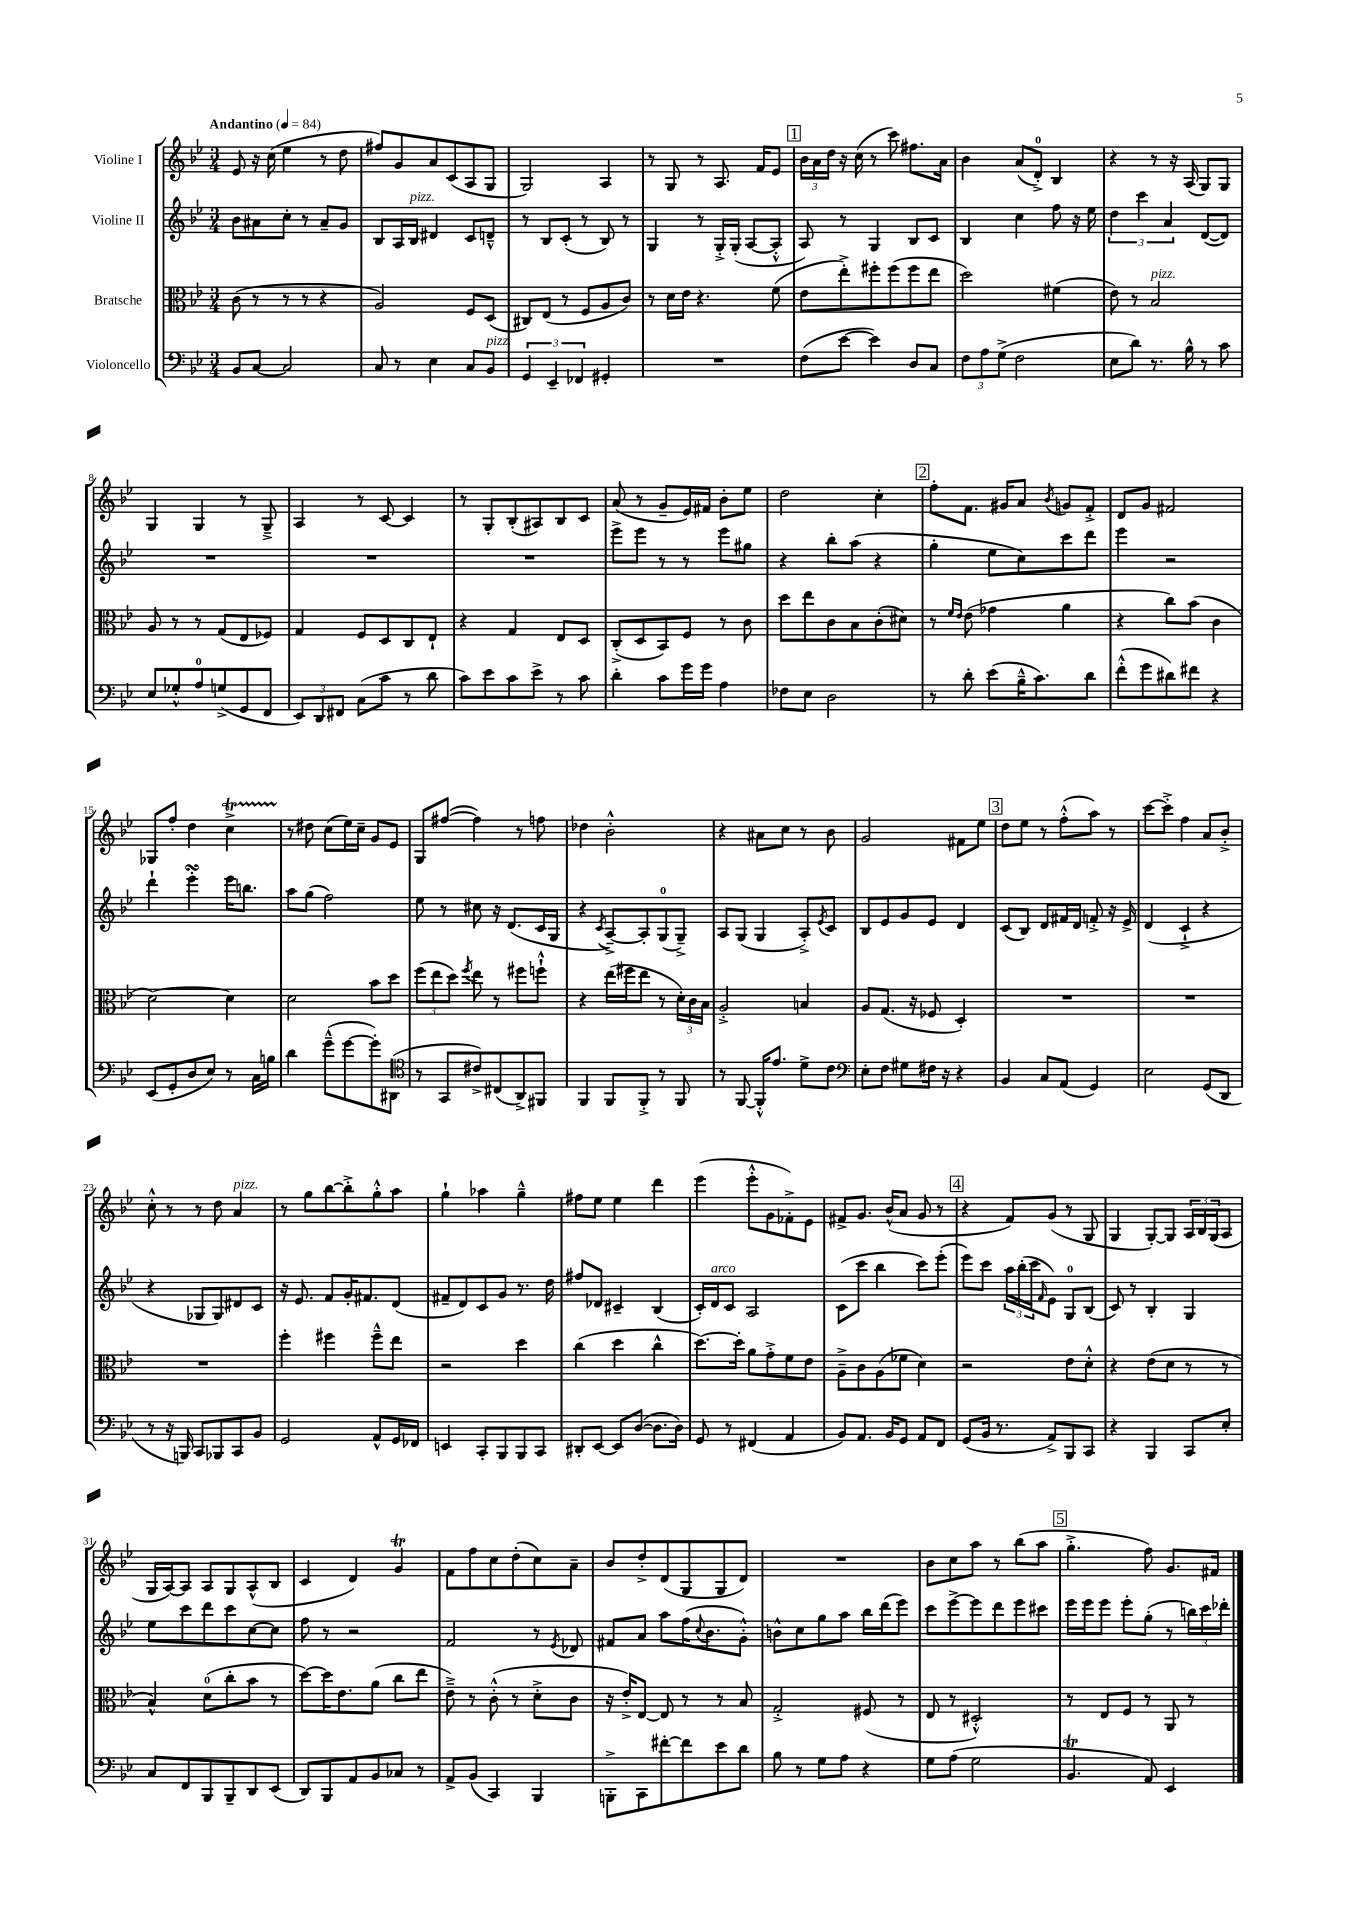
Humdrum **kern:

**kern	**kern	**kern	**kern
*staff4	*staff3	*staff2	*staff1
*clefF4	*clefC3	*clefG2	*clefG2
*k[b-e-]	*k[b-e-]	*k[b-e-]	*k[b-e-]
*M3/4	*M3/4	*M3/4	*M3/4
*MM84	*MM84	*MM84	*MM84
8BB-/L	(8c\	8b-\L	8e-/
[8C/J	8r	8a#\	16r
.	.	.	(16cc\
2C/]	8r	8cc'\J	4ee-\
.	8r	8r	.
.	4r	8a#~/L	8r
.	.	8g/J	8dd\
=	=	=	=
8C/	2A/)	8B-/L	8ff#/L)
8r	.	16A/L	8g/
.	.	16B-/JJ	.
4E-\	.	4d#/	8a/
.	.	.	(8c/
8C/L	8F/L	8c/L	8A/
8BB-/J	(8D/J	8d~^^/J	8G/J
=	=	=	=
6GG/	8C#/L)	8r	2G/)
.	(8E-/J	8B-/L	.
6EE-~/	.	.	.
.	8r	(8c'/J	.
6FF-/	.	.	.
.	8F/L	8r	.
4GG#'/	8A/	8B-/)	4A/
.	8c/J)	8r	.
=	=	=	=
2.r	8r	4G/	8r
.	16d\LL	.	8G/
.	16e-\JJ	.	.
.	4.r	8r	8r
.	.	16G'^/LL	8.A/
.	.	(16G'/JJ	.
.	.	[8A/L	.
.	.	.	16f/LK
.	(8f\	8A'^^/]J	8e-/J
=	=	=	=
(8F\L	8e-\L	8A/)	24b-\LL
.	.	.	24a\
.	.	.	24dd\JJ
[8e-\J	8ee-'^\)	8r	16r
.	.	.	(16cc\
4e-\])	8ff#'\	4G/	8r
.	(8ff#\	.	8ccc\)
8D/L	8ff#\	8B-/L	8.ff#\L
8C/J	8ee-\J	8c/J	.
.	.	.	16a\Jk
=	=	=	=
12F\L	2dd\)	4B-/	4b-\
12A\	.	.	.
(12G^\J	.	.	.
2F\	.	4cc\	(8a/L
.	.	.	8d'^/J)
.	(4f#\	8ff\	4B-/
.	.	16r	.
.	.	16ee-\	.
=	=	=	=
8E-\L	8e-\)	6dd\	4r
8d\J)	8r	.	.
.	.	6ccc\	.
8.r	2B-/	.	8r
.	.	6a/	.
.	.	.	16r
16B-^^\	.	.	(16A/
8r	.	([8d/L	8G/L)
8c\	.	8d/]J)	8G/J
=	=	=	=
8E-/L	8A/	2.r	4G/
8G-'^^/	8r	.	.
8A/	8r	.	4G/
(8G^/	(8G/L	.	.
8GG/	8E-/	.	8r
8FF/J	8F-/J)	.	8G~^/
=	=	=	=
12EE-/L)	4G/	2.r	4A/
12DD/	.	.	.
12FF#/J	.	.	.
(8C\L	8F/L	.	8r
8c\J	8D/	.	[8c/
8r	8C/	.	4c/]
8d\	8E-`/J	.	.
=	=	=	=
8c\L)	4r	2.r	8r
8e-\	.	.	8G'/L
8c\	4G/	.	(8B-'/
8e-^\J	.	.	8A#/)
8r	8E-/L	.	8B-/
8c\	8D/J	.	8c/J
=	=	=	=
4d'\	(8C'^/L	8eee-^\L	(8a/
.	8D/	8eee-\J	8r
8c\L	8BB-/)	8r	8g~/L
16g\L	8F/J	8r	16e-/L)
16g\JJ	.	.	16f#/JJ
4A\	8r	8eee-\L	8b-'\L
.	8c\	8gg#\J	8ee-\J
=	=	=	=
8F-\L	8dd\L	4r	2dd\
8E-\J	8ee-\	.	.
2D\	8c\	8bb-'\L	.
.	8B-\	(8aa\J	.
.	(8c'\	4r	4cc'\
.	8d#\J)	.	.
=	=	=	=
8r	8r	4gg'\	8ff'\L
.	16qqf/LL	.	.
.	16qqe-/JJ	.	.
8d'\	(8e-\	.	8.f\J
(8e-\L	4g-\	8ee-\L	.
.	.	.	16g#/LK
16B-~^^\K	.	8cc\)	8a/J
8.c\)	.	.	.
.	.	.	8qb-/
.	4a\	8ccc\	8g/L
8d\J	.	8ddd\J	8f'^/J
=	=	=	=
(8f'^^\L	4r	4eee-\	8d/L
8g\	.	.	8g/J
8d#\)	8cc\L)	2r	2f#/
8f#\J	(8b-\J	.	.
4r	4c\	.	.
=	=	=	=
(8EE-/L	[2d\)	4ddd`\	8G-/L
8GG'/	.	.	8ff'/J
8D/	.	4eee-'\	4dd\
8E-/J)	.	.	.
8r	4d\]	16eee-\LK	4cc^\
.	.	8.bb\J	.
16C\LL	.	.	.
16B\JJ	.	.	.
=	=	=	=
4d\	2d\	8aa\L	8r
.	.	(8gg\J	8dd#\
(8g~^^\L	.	2ff\)	(8cc\L
[8g\	.	.	16ee-\L)
.	.	.	16cc~\JJ
8g'\])	8b-\L	.	8g/L
(8DD#\J	8dd\J	.	8e-/J
=	=	=	=
*clefC4	*	*	*
8r	(12ff\L	8ee-\	8G/L
.	12ee-\	.	.
8GG/L	.	8r	([8ff#/J
.	12dd\J)	.	.
.	8qff/	.	.
8c#^/)	8ee-\	8cc#\	4ff#\])
(8C#/	8r	16r	.
.	.	(8.d/L	.
8AA^/)	8ff#\L	.	8r
8FF#/J	8ff`^^\J	16c/L	8ff\
.	.	16G/JJ	.
=	=	=	=
4FF/	4r	4r	4dd-\
.	.	8qc/	.
8FF/L	(16ee-\LL	[8A~^/L)	2b-'^^\
.	16ff#\J	.	.
8FF'^/J	8ee-\J	8A'/]	.
8r	8r	(8G/	.
8FF/	24d'\LL)	8G~^/J)	.
.	24c\	.	.
.	24B-\JJ	.	.
=	=	=	=
8r	2A'^/	8A/L	4r
[8FF/	.	(8G/J	.
16FF'^^/]LK	.	4G/	8a#\L
8.e-/J	.	.	.
.	.	.	8cc\J
8d^\L	4B/	8A'^/L)	8r
.	.	8qe-/	.
8c\J	.	8c/J	8b-\
=	=	=	=
*clefF4	*	*	*
8E-'\L	8A/L	8B-/L	2g/
8F\J	(8.G/J	8e-/	.
8G#\L	.	8g/	.
.	16r	.	.
16F#\Jk	8F-/	8e-/J	.
16r	.	.	.
4r	4D'/)	4d/	8f#\L
.	.	.	8ee-\J
=	=	=	=
4BB-/	2.r	(8c/L	8dd\L
.	.	8B-/J)	8ee-\J
8C/L	.	8d/L	8r
(8AA/J	.	16f#/L	(8ff'^^\L
.	.	16d/JJ	.
4GG/)	.	8f'^/	8aa\J)
.	.	16r	8r
.	.	16e-^/	.
=	=	=	=
2E-\	2.r	(4d/	[8ccc\L
.	.	.	8ccc'^\]J
.	.	4c`^/	4ff\
(8GG/L	.	4r	8a/L
8DD/J	.	.	8b-'^/J
=	=	=	=
8r	2.r	4r	8cc'^^\
16r	.	.	8r
16BBB/)	.	.	.
8CC/L	.	8G-/L	8r
8BBB-/	.	8G-/)	8dd\
8CC/	.	8d#/	4a/
8BB-/J	.	8c/J	.
=	=	=	=
2GG/	4ff'\	16r	8r
.	.	8.e-/	.
.	.	.	8gg\L
.	4ff#\	8f/L	[8bb-\
.	.	16g'/K	8bb-'^\]
.	.	8.f#/	.
8AA^^/L	8ff#~^^\L	.	8gg'^^\
16GG/L	8ee-\J	(8d/J	8aa\J
16FF-/JJ	.	.	.
=	=	=	=
4EE/	2r	8f#~/L	4gg`\
.	.	8d/)	.
8CC'/L	.	8c/	4aa-\
8BBB-/	.	8g/J	.
8BBB-/	4dd\	8.r	4gg~^^\
8CC/J	.	.	.
.	.	16dd\	.
=	=	=	=
8DD#'/L	(4cc\	8ff#/L	8ff#\L
[8EE-/J	.	8d-/J	8ee-\J
8EE-/]L	4dd\	4c#~/	4ee-\
([8D/J	.	.	.
8.D\]L	4cc^^\	(4B-/	4ddd\
16D\Jk)	.	.	.
=	=	=	=
8GG/	[8.dd\L)	16c'/LL)	(4eee-\
.	.	16d/J	.
8r	.	8c/J	.
.	16dd'\]Jk	.	.
(4FF#/	8a\L	2A/	8eee-'^^\L
.	8g'^\	.	8g\
4AA/	8f\	.	8f-'^\)
.	8e-\J	.	8e-\J
=	=	=	=
8BB-/L)	8A~^\L	(8c\L	8f#^/L
8.AA/J	8c\	8ccc\J	8.g/J
.	(8A\	4bb-\	.
16BB-/LK	.	.	(16b-^^/LK
8GG/J	8f-\J	.	8a/J
8AA/L	4d\)	8ccc\L)	8g/
8FF/J	.	(8eee-'\J	8r
=	=	=	=
(8GG/L	2r	8eee-\L)	4r
16BB-/Jk	.	8ccc\J	.
8.r	.	.	.
.	.	24aa\LL	8f/L)
.	.	(24bb-'\	.
.	.	24ccc\J	.
.	.	16qqf/	.
8AA^/L)	.	8e-\J)	(8g/J
8BBB-/	8e-\L	8G/L	8r
8CC/J	8d'^^\J	(8B-/J	8G/
=	=	=	=
4r	4r	8c/)	4G/
.	.	8r	.
4BBB-/	(8e-\L	4B-'/	[8G'/L)
.	8d\J	.	8G/]J
8CC/L	8r	4G/	24A/LL
.	.	.	24B-/
.	.	.	(24G/J
8E-'/J	8r	.	8A/J
=	=	=	=
8C/L	4B-^^/)	8ee-\L	16G/LL
.	.	.	[16A/J)
8FF/	.	8ccc\	8A/]J
8BBB-/	(8d\L	8ddd\	8A/L
8BBB-~/	8cc'\	8ccc\	8G/
8DD/	8b-\J	[8cc\	(8A^^/
(8EE-/J	8r	8cc\]J	8B-/J
=	=	=	=
8DD/L)	[8dd\L)	8ff\	4c/
8BBB-/	16dd\]K	8r	.
.	8.e-\	.	.
8AA/	.	2r	4d/)
8BB-/	(8a\J	.	.
8C-/J	8cc\L	.	4g/
8r	8ee-\J	.	.
=	=	=	=
8AA^/L	8e-~^\)	2f/	8f\L
(8BB-/J	8r	.	8ff\
4CC/)	(8c'^^\	.	8cc\
.	8r	.	(8dd'\
4BBB-/	8d'^\L	8r	8cc\)
.	.	8qe-/	.
.	8c\J	8d-/	8a~\J
=	=	=	=
8BBB'^\L	16r	8f#/L	8b-/L
.	16e-'^/LK)	.	.
8CC\	[8E-/J	8a/J	8dd'^/
[8f#'\	8E-/]	8aa\L	(8d/
8f#\]	8r	(16ff\K	8G/
.	.	8qqcc/	.
.	.	8.b-\	.
8e-\	8r	.	8G/
8d\J	8B-/	8g'^^\J)	8d/J)
=	=	=	=
8B-\	2G'^/	8b^^\L	2.r
8r	.	8cc\	.
8G\L	.	8gg\	.
8A\J	.	8aa\J	.
4r	(8F#/	16bb-\LL	.
.	.	(16ddd\J	.
.	8r	8eee-\J)	.
=	=	=	=
8G\L	8E-/	8ccc\L	8b-\L
(8A\J	8r	[8eee-^\	8cc\
2G\	2D#'^^/)	8eee-\]	8aa\J
.	.	8ddd\	8r
.	.	8eee-\	(8bb-\L
.	.	8ccc#\J	8aa\J
=	=	=	=
4.BB-/	8r	16eee-\LL	4.gg'^\
.	.	16eee-\J	.
.	8E-/L	8eee-\J	.
.	8F/J	8eee-'\L	.
8AA/)	8r	(8gg'\J	8ff\)
4EE-/	8AA/	8r	8.g/L
.	8r	24bb\LL)	.
.	.	24ccc\	.
.	.	.	16f#/Jk
.	.	24ddd-'\JJ	.
==	==	==	==
*-	*-	*-	*-
